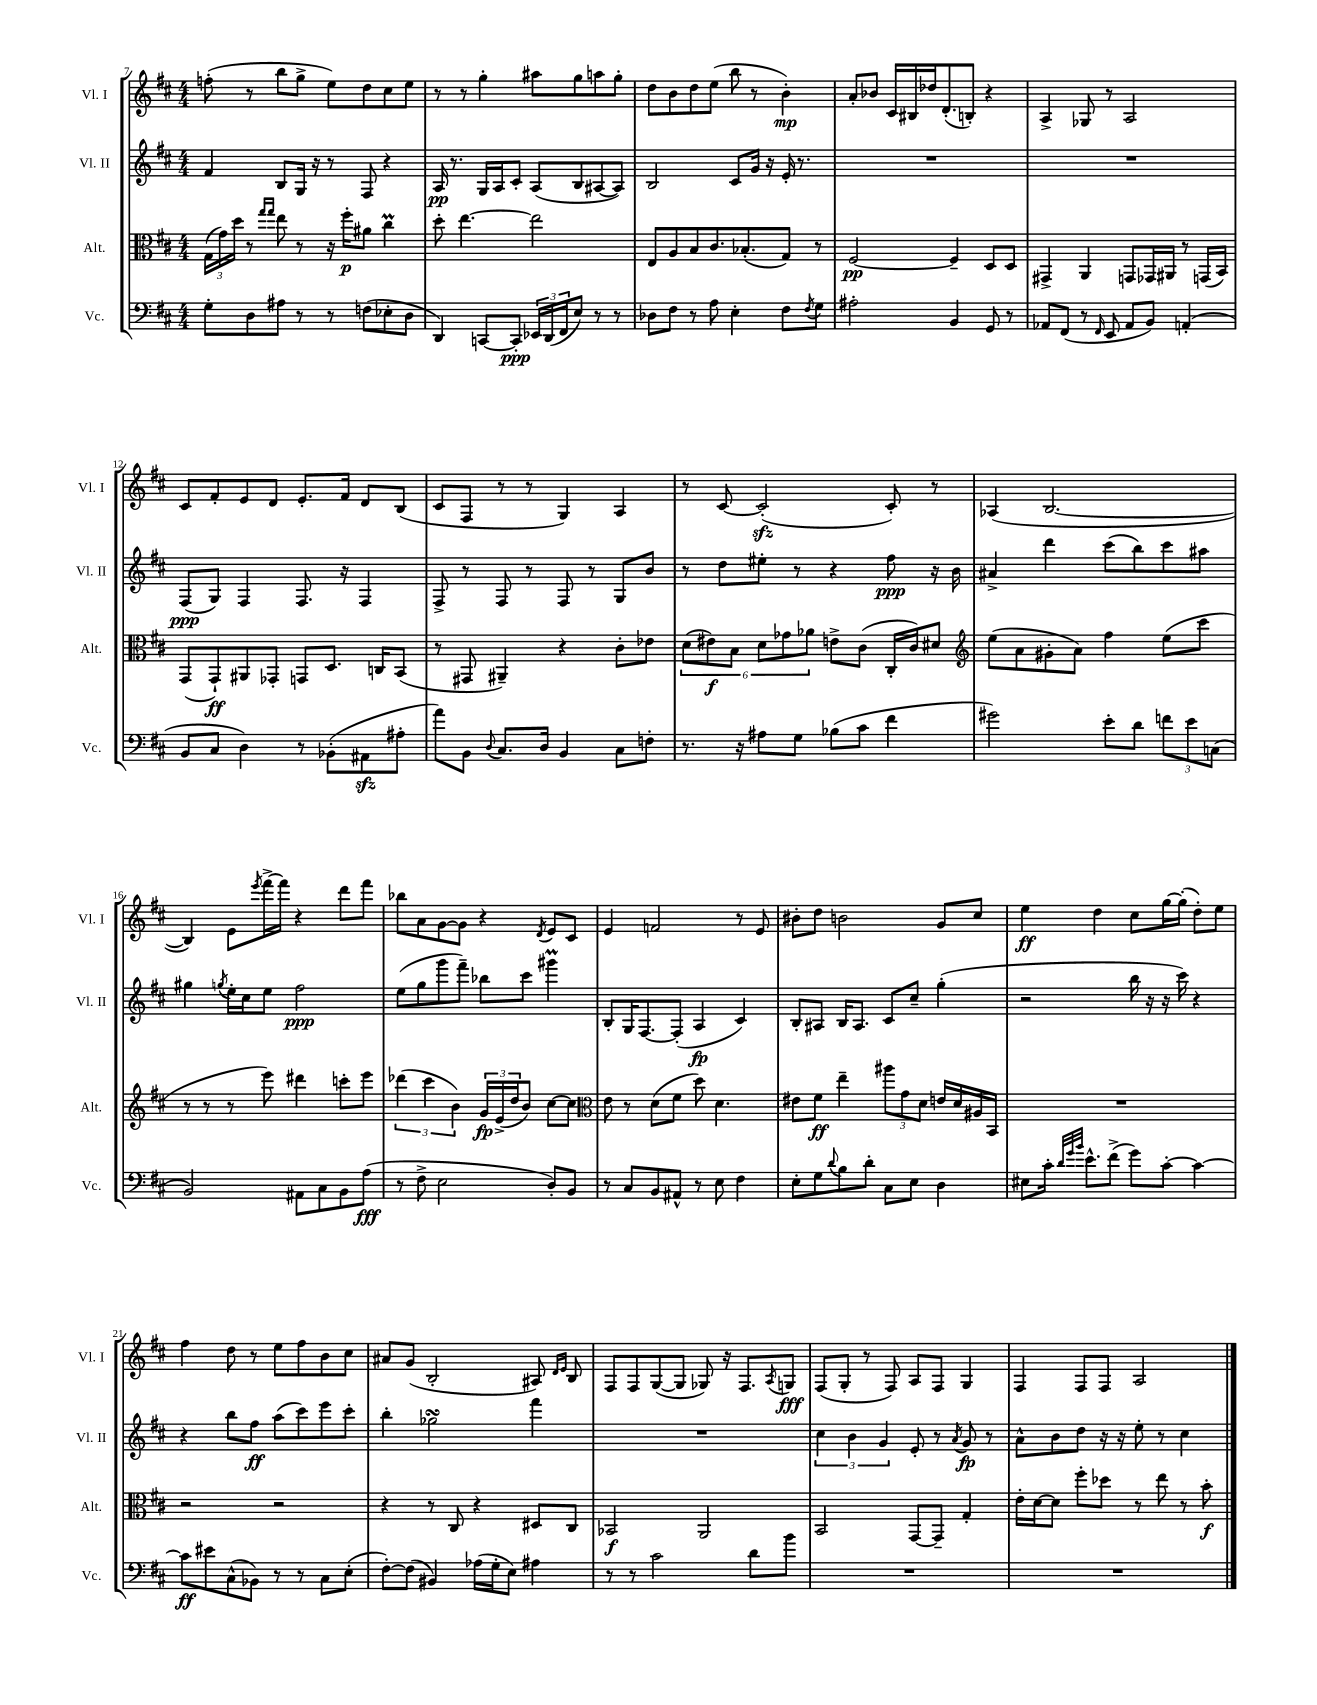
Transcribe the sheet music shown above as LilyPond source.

<<
\new StaffGroup <<
\new Staff = "s0" \with { instrumentName = "Vl. I" shortInstrumentName = "Vl. I" } {
    \clef treble \key d \major \numericTimeSignature \time 4/4
    f''8-.( r8 b''8 g''8-> e''8) d''8 cis''8 e''8 |
    r8 r8 g''4-. ais''8 g''8 a''8 g''8-. |
    d''8 b'8 d''8 e''8( b''8 r8 b'4-.\mp) |
    a'8-. bes'8 cis'16 bis16 des''16 d'8.-.( b8-.) r4 |
    a4-> ges8 r8 a2 |
    cis'8 fis'8-. e'8 d'8 e'8.-. fis'16 d'8 b8( |
    cis'8 fis8 r8 r8 g4) a4 |
    r8 cis'8~ cis'2-.\sfz( cis'8-.) r8 |
    aes4( b2.~ |
    b4) e'8 \acciaccatura { e'''8 } fis'''16~-> fis'''16 r4 d'''8 fis'''8 |
    bes''8 a'8 g'8~ g'8 r4 \acciaccatura { d'8 } e'8 cis'8 |
    e'4 f'2 r8 e'8 |
    bis'8-. d''8 b'2 g'8 cis''8 |
    e''4\ff d''4 cis''8 g''16~ g''16-.( d''8-.) e''8 |
    fis''4 d''8 r8 e''8 fis''8 b'8 cis''8 |
    ais'8 g'8( b2-. ais8) \grace { d'16 e'16 } b8 |
    fis8 fis8 g8~( g8 ges8) r16 fis8. \acciaccatura { a8 } g8\fff |
    fis8( g8-. r8 fis8) a8 fis8 g4 |
    fis4 fis8 fis8 a2 \bar "|." |
}
\new Staff = "s1" \with { instrumentName = "Vl. II" shortInstrumentName = "Vl. II" } {
    \clef treble \key d \major \numericTimeSignature \time 4/4
    fis'4 b8 g16 r16 r8 fis8 r4 |
    a16\pp r8. g16 a16 cis'8-. a8( b8 ais8~ ais8) |
    b2 cis'8 g'16 r16 e'16-. r8. |
    R1 |
    R1 |
    fis8\ppp( g8) fis4 fis8. r16 fis4 |
    fis8-> r8 fis8 r8 fis8 r8 g8 b'8 |
    r8 d''8 eis''8-. r8 r4 fis''8\ppp r16 b'16 |
    ais'4-> d'''4 cis'''8( b''8) cis'''8 ais''8 |
    gis''4 \acciaccatura { g''8 } e''16-. cis''16 e''8 fis''2\ppp |
    e''8( g''8 g'''8 fis'''8--) bes''8 cis'''8 gis'''4\prall |
    b8-. g16 fis8.~ fis8-.( a4\fp cis'4) |
    b8-. ais8 b16 ais8. cis'8 cis''8-- g''4-.( |
    r2 b''16 r16 r16 cis'''16) r4 |
    r4 b''8 fis''8\ff a''8( cis'''8) e'''8 cis'''8-. |
    b''4-. ges''2\turn fis'''4 |
    R1 |
    \tuplet 3/2 { cis''4 b'4 g'4 } e'8-. r8 \acciaccatura { a'8 } g'8\fp r8 |
    a'8-^ b'8 d''8 r16 r16 e''8-. r8 cis''4 \bar "|." |
}
\new Staff = "s2" \with { instrumentName = "Alt." shortInstrumentName = "Alt." } {
    \clef alto \key d \major \numericTimeSignature \time 4/4
    \tuplet 3/2 { g16( g'16) d''16 } r8 \grace { g''16 g''16 } e''8 r8 r16 fis''16-.\p ais'8 cis''4\prall |
    d''8-. e''4.~ e''2 |
    e8 a8 b8 cis'8. bes8.-.( g8) r8 |
    fis2~\pp fis4-- d8 d8 |
    gis,4-> a,4 g,8 ges,16 ais,16 r8 g,16( b,16) |
    g,8( g,8-!\ff) ais,8 ges,8-. g,8 d8. c16 b,8( |
    r8 gis,8 ais,4--) r4 cis'8-. ees'8 |
    \tuplet 6/4 { d'8( eis'8\f) b8 d'8 ges'8 aes'8 } e'8-> cis'8( cis16-. cis'16) dis'8 |
    \clef treble e''8( a'8 gis'8-. a'8) fis''4 e''8( cis'''8 |
    r8 r8 r8 e'''8) dis'''4 c'''8-. e'''8 |
    \tuplet 3/2 { des'''4( cis'''4 b'4) } \tuplet 3/2 { g'16\fp e'16->( d''16 } b'8) cis''8~ cis''8 |
    \clef alto e'8 r8 d'8( fis'8 d''8) d'4. |
    eis'8 fis'8\ff e''4-- \tuplet 3/2 { ais''8 g'8 d'8 } e'16 d'16 ais16 b,16 |
    R1 |
    r2 r2 |
    r4 r8 cis8 r4 dis8 cis8 |
    bes,2\f a,2 |
    b,2 g,8~ g,8-- g4-. |
    e'16-. d'16~ d'8 fis''8-. des''8 r8 e''8 r8 b'8-.\f \bar "|." |
}
\new Staff = "s3" \with { instrumentName = "Vc." shortInstrumentName = "Vc." } {
    \clef bass \key d \major \numericTimeSignature \time 4/4
    g8-. d8 ais8 r8 r8 f8( ees8-. d8 |
    d,4) c,8~ c,8-.\ppp \tuplet 3/2 { ees,16 d,16( fis,16 } e8) r8 r8 |
    des8 fis8 r8 a8 e4-. fis8 \acciaccatura { fis8 } g8 |
    ais2-. b,4 g,8 r8 |
    aes,8 fis,8( r8 \grace { fis,16 } e,8 aes,8 b,8) a,4-.( |
    b,8 cis8 d4) r8 bes,8-.( ais,8\sfz ais8-. |
    a'8) b,8 \appoggiatura { d8 } cis8. d16 b,4 cis8 f8-. |
    r8. r16 ais8 g8 bes8( cis'8 fis'4 |
    gis'2) e'8-. d'8 \tuplet 3/2 { f'8 e'8 c8( } |
    b,2) ais,8 cis8 b,8 a8\fff( |
    r8 fis8-> e2 d8-.) b,8 |
    r8 cis8 b,8 ais,8-^ r8 e8 fis4 |
    e8-. g8 \appoggiatura { d'8 } b8 d'8-. cis8 e8 d4 |
    eis8 cis'16-. \grace { d'32 g'32 b'32 } e'8.-^ fis'8->( g'8) cis'8~-. cis'4~ |
    cis'8\ff eis'8 cis8-^( bes,8) r8 r8 cis8 e8-.( |
    fis8~-.) fis8( bis,4) aes16( g16-. e8) ais4 |
    r8 r8 cis'2 d'8 b'8 |
    R1 |
    R1 \bar "|." |
}
>>
>>
\layout { \context { \Score currentBarNumber = #7 } }
